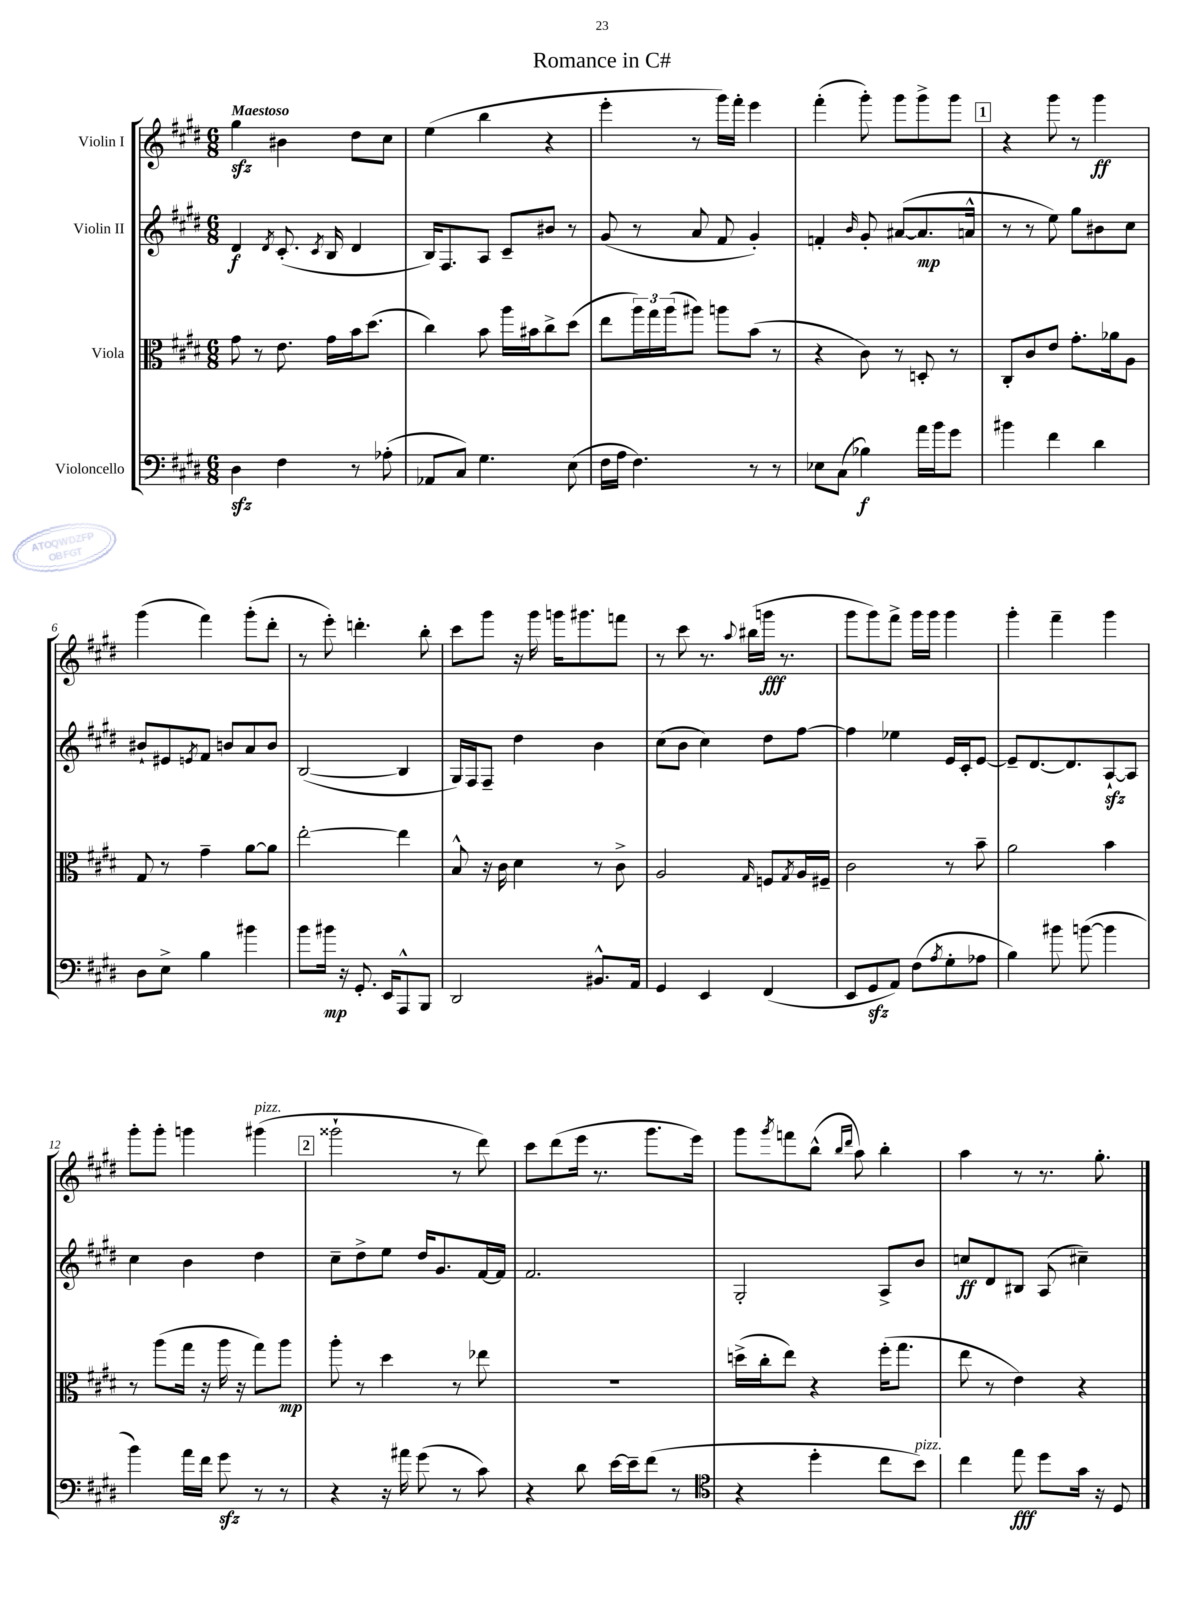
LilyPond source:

\header { title = "Romance in C#" }
<<
\new StaffGroup <<
\new Staff = "s0" \with { instrumentName = "Violin I" } {
    \clef treble \key e \major \numericTimeSignature \time 6/8 \tempo "Maestoso"
    gis''4\sfz bis'4 dis''8 cis''8 |
    e''4( b''4 r4 |
    e'''4-. r8 gis'''16) fis'''16-. e'''4 |
    fis'''4-.( gis'''8-.) gis'''8 gis'''8-> gis'''8 |
    \mark \markup { \box "1" } r4 gis'''8 r8 gis'''4\ff |
    gis'''4( fis'''4) gis'''8-.( dis'''8-. |
    r8 e'''8-.) d'''4.-. b''8-. |
    cis'''8 gis'''8 r16 gis'''16 g'''16 gis'''8. f'''8 |
    r8 cis'''8 r8. \appoggiatura { a''8 } bis''16( g'''16\fff r8. |
    gis'''8 gis'''8) fis'''8-> gis'''16 gis'''16 gis'''4 |
    gis'''4-. fis'''4-- gis'''4 |
    gis'''8-. gis'''8-. g'''4 gis'''4^\markup { \italic "pizz." }( |
    \mark \markup { \box "2" } gisis'''2-! r8 dis'''8) |
    cis'''8 dis'''8( e'''16 r8. gis'''8. e'''16) |
    gis'''8 \acciaccatura { gis'''8 } f'''8 b''8-^( \grace { b''16 dis'''16 } a''8) b''4-. |
    a''4 r8 r8. gis''8.-. \bar "|." |
}
\new Staff = "s1" \with { instrumentName = "Violin II" } {
    \clef treble \key e \major \numericTimeSignature \time 6/8
    dis'4\f \acciaccatura { dis'8 } cis'8.-.( \acciaccatura { cis'8 } b16 dis'4 |
    b16) fis8. a8 cis'8-- bis'8 r8 |
    gis'8( r8 a'8 fis'8 gis'4-.) |
    f'4-. \grace { b'16 } gis'8-. ais'8~( ais'8.\mp a'16-^ |
    \mark \markup { \box "1" } r8 r8 e''8) gis''8 bis'8 cis''8 |
    bis'8-! eis'8 \acciaccatura { e'8 } fis'8 b'8 a'8 b'8 |
    b2~( b4 |
    gis16) fis16 fis8-- dis''4 b'4 |
    cis''8( b'8 cis''4) dis''8 fis''8~ |
    fis''4 ees''4 e'16 cis'16-. e'8~ |
    e'8-- dis'8.~ dis'8. a8~-!\sfz a8 |
    cis''4 b'4 dis''4 |
    \mark \markup { \box "2" } cis''8-- dis''8-> e''8 dis''16 gis'8. fis'16~ fis'16 |
    fis'2. |
    gis2-. a8-> b'8 |
    c''8\ff dis'8 bis8 a8( cis''4--) \bar "|." |
}
\new Staff = "s2" \with { instrumentName = "Viola" } {
    \clef alto \key e \major \numericTimeSignature \time 6/8
    gis'8 r8 e'8. gis'16 b'16 dis''8.( |
    cis''4) b'8 a''16 bis'16 cis''8-> dis''8( |
    e''8 \tuplet 3/2 { a''16) gis''16 a''16( } ais''8) a''8 b'8( r8 |
    r4 cis'8) r8 d8-. r8 |
    \mark \markup { \box "1" } cis8-. cis'8 e'8 gis'8.-. aes'16 a8 |
    gis8 r8 gis'4-- a'8~ a'8 |
    e''2~-. e''4 |
    b8-^ r16 cis'16 dis'4 r8 cis'8-> |
    a2 \grace { gis16 } f8 \acciaccatura { gis8 } a16 fis16-- |
    cis'2 r8 b'8-- |
    a'2 b'4 |
    r8 a''8( gis''16 r16 a''16 r16 gis''8) a''8\mp |
    \mark \markup { \box "2" } a''8-. r8 dis''4 r8 ees''8 |
    R2. |
    d''16->( cis''16-. e''8) r4 fis''16-.( gis''8. |
    e''8 r8 e'4) r4 \bar "|." |
}
\new Staff = "s3" \with { instrumentName = "Violoncello" } {
    \clef bass \key e \major \numericTimeSignature \time 6/8
    dis4\sfz fis4 r8 aes8-.( |
    aes,8 cis8) gis4. e8( |
    fis16 a16 fis4.) r8 r8 |
    ees8 cis8( bes4\f) a'16 b'16 gis'8 |
    \mark \markup { \box "1" } bis'4 fis'4 dis'4 |
    dis8 e8-> b4 bis'4 |
    b'8 bis'16\mp r16 gis,8.-. e,16 a,,8-^ b,,8 |
    dis,2 bis,8.-^ a,16 |
    gis,4 e,4 fis,4( |
    e,8 gis,8\sfz a,8) fis8( \acciaccatura { a8 } gis8-. aes8 |
    b4) bis'8 b'8~( b'4 |
    b'4) a'16 fis'16 gis'8\sfz r8 r8 |
    \mark \markup { \box "2" } r4 r16 ais'16 gis'8( r8 cis'8) |
    r4 dis'8 e'16~ e'16-- fis'8( r8 |
    \clef tenor r4 dis''4-. cis''8 b'8^\markup { \italic "pizz." }) |
    cis''4 e''8\fff dis''8 gis'16 r16 dis8 \bar "|." |
}
>>
>>
